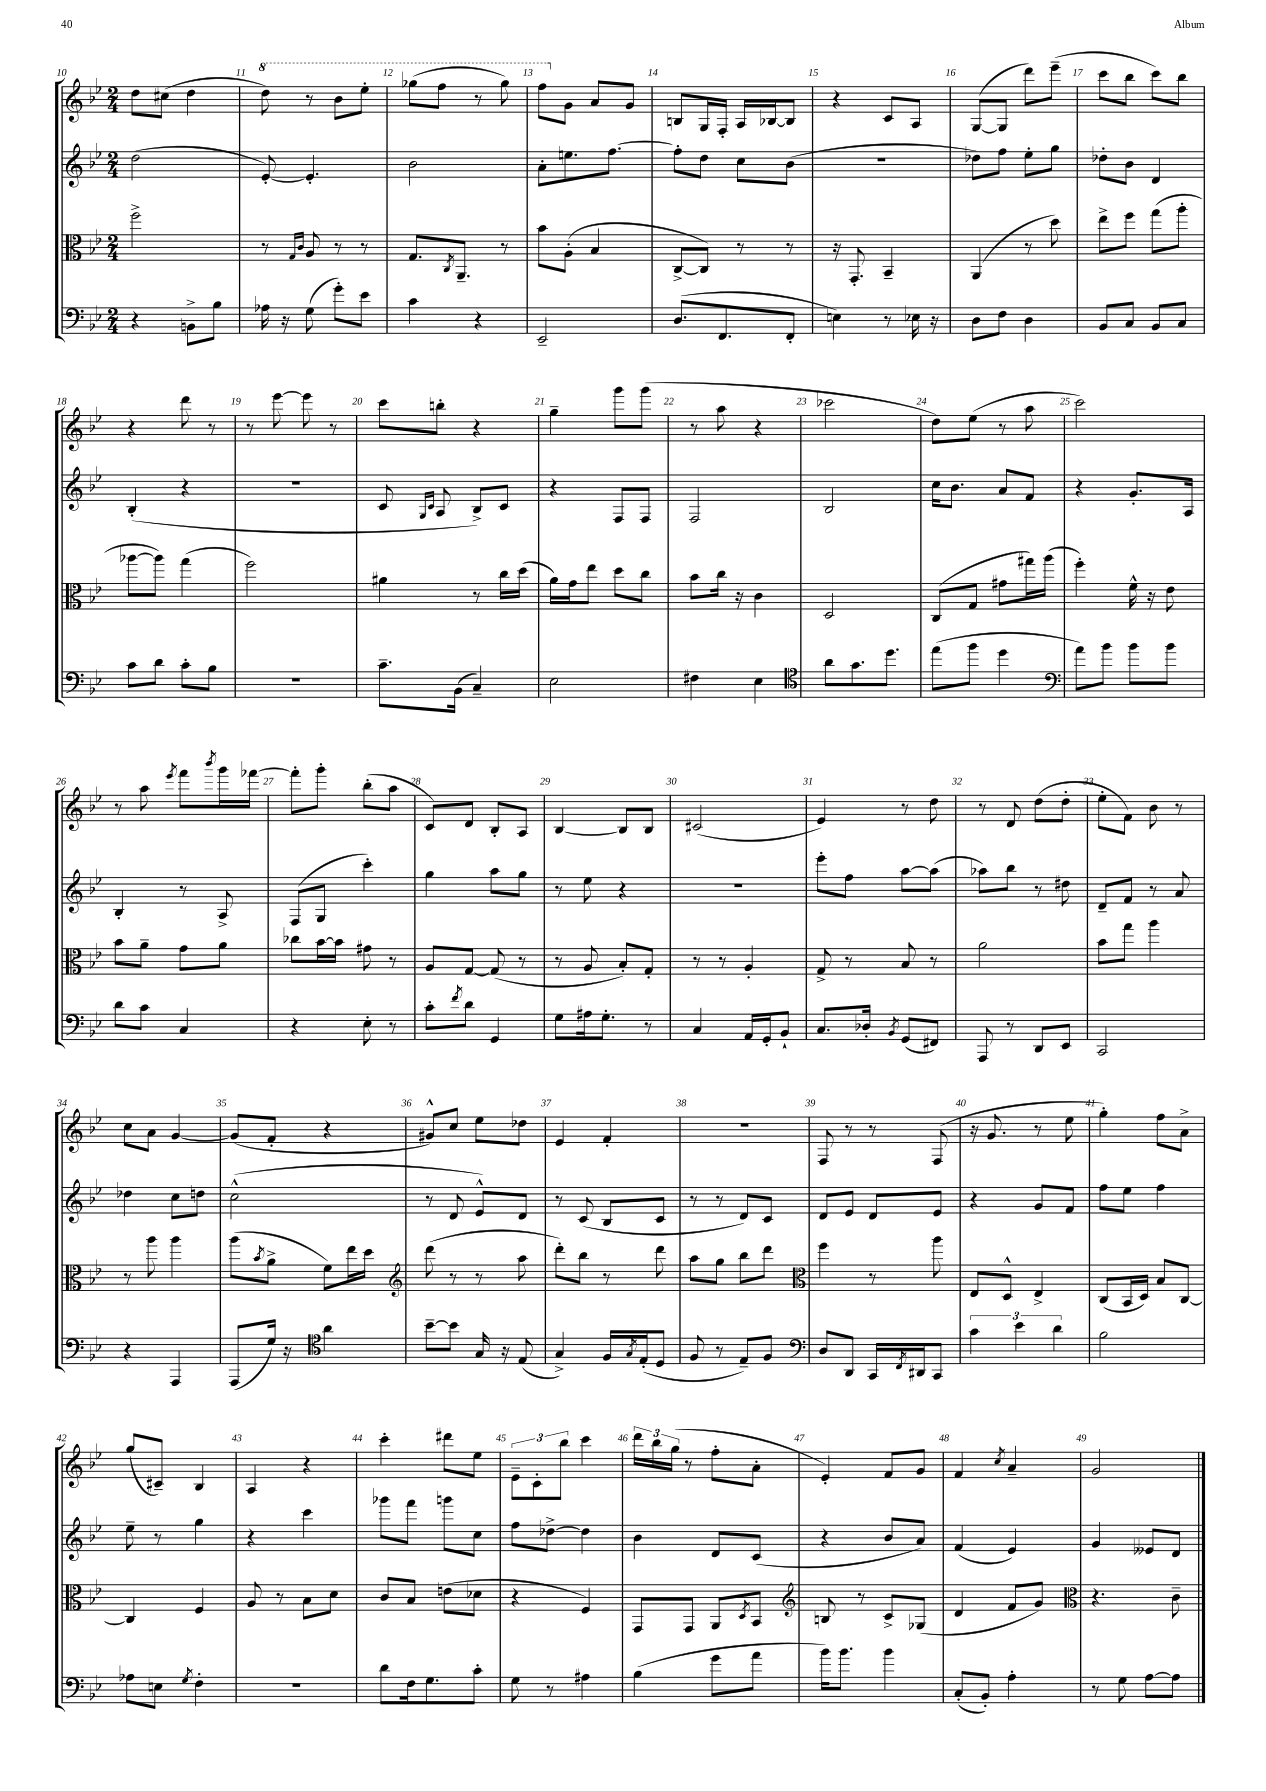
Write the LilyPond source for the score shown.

<<
\new StaffGroup <<
\new Staff = "s0" {
    \clef treble \key bes \major \numericTimeSignature \time 2/4
    d''8 cis''8( d''4 |
    \ottava #1 d'''8) r8 bes''8 ees'''8-. |
    ges'''8( f'''8 r8 ges'''8) |
    f'''8 \ottava #0 g'8 a'8 g'8 |
    b8 g16 f16-. a16 bes16~ bes8 |
    r4 c'8 a8 |
    g8~( g8 d'''8) ees'''8--( |
    c'''8 bes''8 c'''8) bes''8 |
    r4 d'''8 r8 |
    r8 ees'''8~ ees'''8 r8 |
    c'''8 b''8-. r4 |
    g''4-- g'''8 g'''8( |
    r8 a''8 r4 |
    ces'''2 |
    d''8) ees''8( r8 a''8 |
    c'''2) |
    r8 a''8 \acciaccatura { ees'''8 } f'''8 \acciaccatura { bes'''8 } g'''16 fes'''16~ |
    fes'''8-. g'''8-. bes''8-.( a''8 |
    c'8) d'8 bes8-. a8 |
    bes4~ bes8 bes8 |
    cis'2( |
    ees'4) r8 d''8 |
    r8 d'8 d''8( d''8-. |
    ees''8-. f'8) bes'8 r8 |
    c''8 a'8 g'4~ |
    g'8( f'8-. r4 |
    gis'8-^) c''8 ees''8 des''8 |
    ees'4 f'4-. |
    R2 |
    f8 r8 r8 f8( |
    r16 g'8. r8 ees''8 |
    g''4-.) f''8 a'8-> |
    g''8( cis'8--) bes4 |
    a4 r4 |
    c'''4-. dis'''8 ees''8 |
    \tuplet 3/2 { ees'8-- c'8-. bes''8 } c'''4 |
    \tuplet 3/2 { d'''16 bes''16 g''16( } r8 f''8-. a'8-. |
    ees'4-.) f'8 g'8 |
    f'4 \acciaccatura { c''8 } a'4-- |
    g'2 \bar "|." |
}
\new Staff = "s1" {
    \clef treble \key bes \major \numericTimeSignature \time 2/4
    d''2( |
    ees'8~-.) ees'4.-. |
    bes'2 |
    a'8-. e''8. f''8.~ |
    f''8-. d''8 c''8 bes'8( |
    r2 |
    des''8) f''8 ees''8-. g''8 |
    des''8-. bes'8 d'4 |
    bes4-.( r4 |
    R2 |
    c'8 \grace { g16 c'16 } a8 bes8->) c'8 |
    r4 f8 f8 |
    f2 |
    bes2 |
    c''16 bes'8. a'8 f'8 |
    r4 g'8.-. a16 |
    bes4-. r8 a8-> |
    f8( g8 c'''4-.) |
    g''4 a''8 g''8 |
    r8 ees''8 r4 |
    r2 |
    ees'''8-. f''8 a''8~ a''8( |
    aes''8) bes''8 r8 dis''8 |
    d'8-- f'8 r8 a'8 |
    des''4 c''8 d''8 |
    c''2-^( |
    r8 d'8 ees'8-^) d'8 |
    r8 c'8( bes8 c'8 |
    r8 r8 d'8) c'8 |
    d'8 ees'8 d'8 ees'8 |
    r4 g'8 f'8 |
    f''8 ees''8 f''4 |
    ees''8-- r8 g''4 |
    r4 c'''4 |
    ges'''8 f'''8 g'''8 c''8 |
    f''8 des''8~-> des''4 |
    bes'4 d'8 c'8( |
    r4 bes'8 a'8) |
    f'4( ees'4) |
    g'4 eeses'8 d'8 \bar "|." |
}
\new Staff = "s2" {
    \clef alto \key bes \major \numericTimeSignature \time 2/4
    f''2-> |
    r8 \grace { g16 c'16 } a8 r8 r8 |
    g8. \acciaccatura { c8 } a,8.-- r8 |
    bes'8 a8-.( bes4 |
    c8~-> c8) r8 r8 |
    r16 g,8.-. bes,4-- |
    a,4( r8 d''8) |
    ees''8-> f''8 g''8( a''8-. |
    aes''8~ aes''8) g''4( |
    f''2) |
    ais'4 r8 c''16 d''16( |
    a'16) g'16 ees''8 d''8 c''8 |
    bes'8 c''16 r16 c'4 |
    d2 |
    c8( g8 gis'8 gis''16) a''16( |
    f''4-.) f'16-^ r16 ees'8 |
    bes'8 a'8-- g'8 a'8 |
    ces''8 bes'16~ bes'16 gis'8 r8 |
    a8 g8~ g8( r8 |
    r8 a8 bes8-.) g8-. |
    r8 r8 a4-. |
    g8-> r8 bes8 r8 |
    a'2 |
    bes'8 g''8 a''4 |
    r8 a''8 a''4 |
    a''8( \acciaccatura { bes'8 } a'8-> f'8) ees''16 d''16 |
    \clef treble d'''8( r8 r8 a''8 |
    d'''8-.) bes''8 r8 d'''8 |
    a''8 g''8 bes''8 d'''8 |
    \clef alto f''4 r8 a''8 |
    ees8 d8-^ ees4-> |
    c8( bes,16 d16) bes8 c8~ |
    c4 f4 |
    a8 r8 bes8 d'8 |
    c'8 bes8 e'8( des'8 |
    r4 f4) |
    g,8 g,8 a,8 \acciaccatura { d8 } bes,8 |
    \clef treble b8 r8 c'8-> ges8( |
    d'4 f'8 g'8) |
    \clef alto r4. c'8-- \bar "|." |
}
\new Staff = "s3" {
    \clef bass \key bes \major \numericTimeSignature \time 2/4
    r4 b,8-> bes8 |
    aes16 r16 g8( g'8-.) ees'8 |
    c'4 r4 |
    ees,2-- |
    d8.( f,8. f,8-. |
    e4) r8 ees16 r16 |
    d8 f8 d4 |
    bes,8 c8 bes,8 c8 |
    c'8 d'8 c'8-. bes8 |
    R2 |
    c'8.-- bes,16( c4--) |
    ees2 |
    fis4 ees4 |
    \clef tenor a'8 g'8. d''8. |
    ees''8( f''8 d''4 |
    \clef bass a'8) bes'8 bes'8 bes'8 |
    d'8 c'8 c4 |
    r4 ees8-. r8 |
    c'8-. \acciaccatura { f'8 } d'8 g,4 |
    g8 ais16 g8.-. r8 |
    c4 a,16 g,16-. bes,8-! |
    c8. des16-. \acciaccatura { bes,8 } g,8( fis,8) |
    a,,8 r8 d,8 ees,8 |
    c,2 |
    r4 a,,4 |
    a,,8( g16) r16 \clef tenor a'4 |
    bes'8~-- bes'8 g16 r16 ees8( |
    g4->) f16 \acciaccatura { g8 } ees16-.( d8 |
    f8 r8 ees8--) f8 |
    \clef bass d8 d,8 c,16 \acciaccatura { f,8 } dis,16 c,8 |
    \tuplet 3/2 { c'4 ees'4 d'4 } |
    bes2 |
    aes8 e8 \acciaccatura { g8 } f4-. |
    R2 |
    d'8 f16 g8. c'8-. |
    g8 r8 ais4 |
    bes4( g'8 a'8 |
    bes'16) bes'8. bes'4 |
    c8-.( bes,8-.) a4-. |
    r8 g8 a8~ a8 \bar "|." |
}
>>
>>
\layout { \context { \Score currentBarNumber = #10 \override BarNumber.break-visibility = ##(#f #t #t) barNumberVisibility = #all-bar-numbers-visible } }
